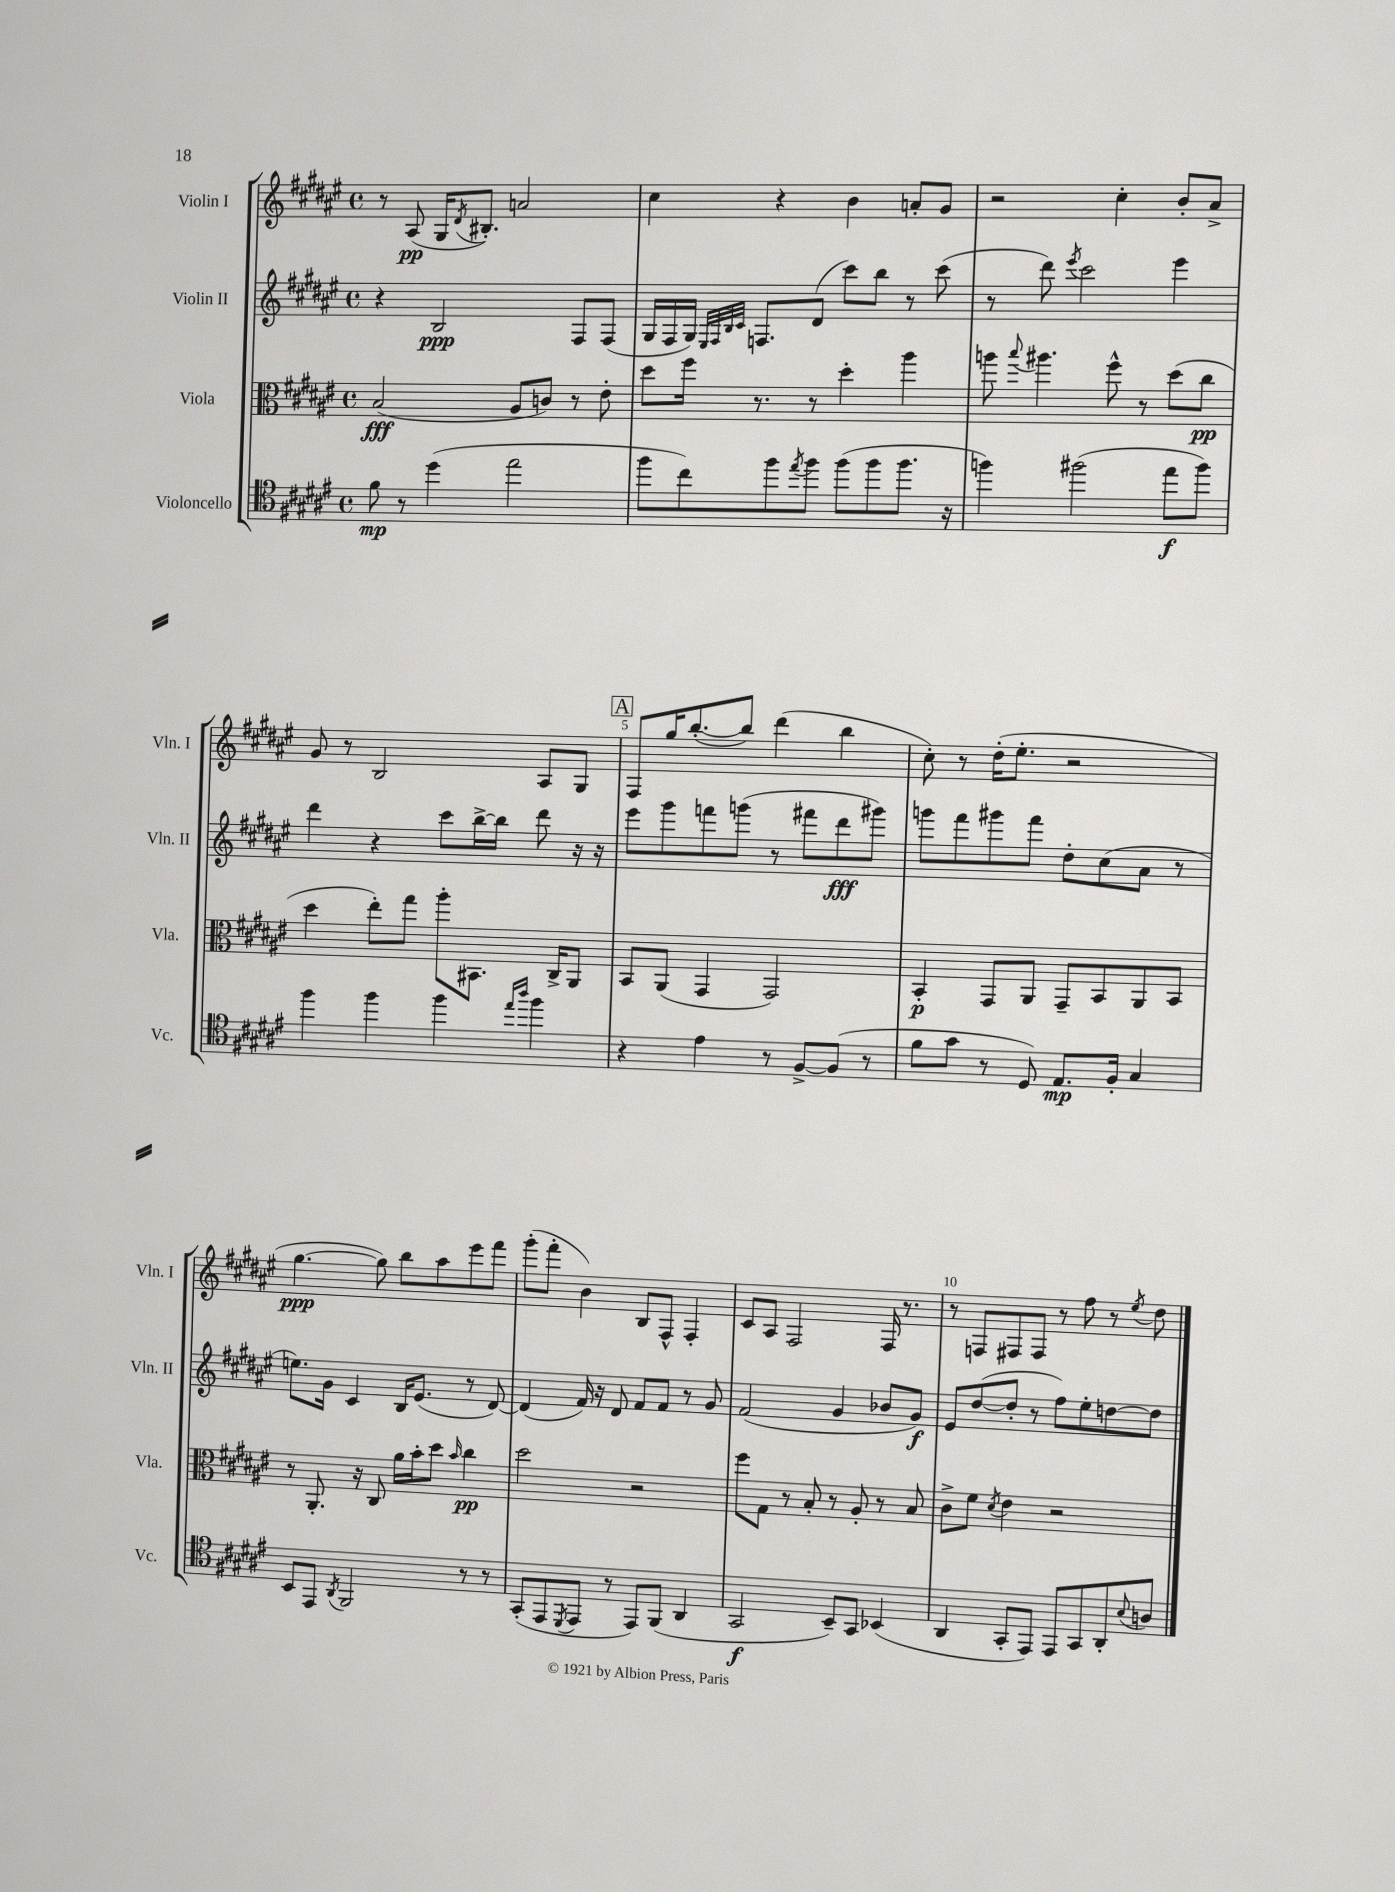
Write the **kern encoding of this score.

**kern	**kern	**kern	**kern
*staff4	*staff3	*staff2	*staff1
*clefC4	*clefC3	*clefG2	*clefG2
*k[f#c#g#d#a#e#]	*k[f#c#g#d#a#e#]	*k[f#c#g#d#a#e#]	*k[f#c#g#d#a#e#]
*M4/4	*M4/4	*M4/4	*M4/4
*met(c)	*met(c)	*met(c)	*met(c)
8f#	(2B	4r	8r
8r	.	.	(8A#
(4dd#	.	2B	16G#
.	.	.	8qd#
.	.	.	8.B#')
2ee#	8A#	.	2a
.	8c)	.	.
.	8r	8F#	.
.	8e#'	(8F#	.
=	=	=	=
8ff#	8dd#	16G#	4cc#
.	.	16F#	.
8cc#)	16ff#	16G#)	.
.	.	32qqE#	.
.	.	32qqF#	.
.	.	32qqB	.
.	.	32qqc#	.
.	8.r	8.F	.
8ff#	.	.	4r
8qee#	.	.	.
8ff#	8r	(8d#	.
(8ff#	4dd#'	8ccc#)	4b
8ff#	.	8bb	.
8.ff#	4aa#	8r	8a'
.	.	(8ccc#	8g#
16r	.	.	.
=	=	=	=
4ff)	8aa	8r	2r
.	8qqbb	.	.
.	4.aa#	8ddd#)	.
.	.	8qeee#	.
(2ff#	.	2ccc#	.
.	8ff#^^	.	4cc#'
.	8r	.	.
8ee#	(8dd#	4eee#	8b'
8ff#)	8cc#	.	8a#^
=	=	=	=
4ff#	4dd#	4ddd#	8g#
.	.	.	8r
4ff#	8ee#')	4r	2B
.	8gg#	.	.
4ff#	8aa#'	8ccc#	.
.	8.BB#	[16bb^	.
.	.	16bb]	.
16qqee#	.	.	.
16qqaa#	.	.	.
4ff#	.	8ddd#	8A#
.	16C#^	.	.
.	8AA#	16r	8G#
.	.	16r	.
=	=	=	=
4r	8BB	8eee#	8F#
.	(8AA#	8ggg#	16gg#
.	.	.	([8.bb'
4e#	4GG#	8fff	.
.	.	(8ggg	8bb])
8r	2GG#)	8r	(4ddd#
[8F#^	.	8fff#	.
(8F#]	.	8ddd#	4bb
8r	.	8ggg#)	.
=	=	=	=
8f#	4BB'	8ggg	8cc#')
8g#	.	8fff#	8r
8r	8GG#	8ggg#	(16dd#'
.	.	.	8.ee#'
8D#)	8AA#	8fff#	.
8.E#	8GG#~	8dd#'	2r
.	8BB	(8cc#	.
16F#'	.	.	.
4G#	8AA#	8a#	.
.	8BB	8r	.
=	=	=	=
8BB	8r	8.ee)	[4.gg#
8EE#	8.AA#'	.	.
.	.	16g#	.
8qAA#	.	.	.
2FF#	.	4c#	.
.	16r	.	.
.	8C#	.	8gg#])
.	16a#	16B	8bb
.	16b'	(8.e#	.
.	8dd#	.	8aa#
.	16qqb	.	.
8r	4cc#	8r	8eee#
8r	.	[8d#)	8fff#
=	=	=	=
(8GG#'	2dd#	(4d#]	(8ggg#'
8EE#	.	.	8fff#'
8qDD#	.	.	.
8EE#	.	16f#)	4b)
.	.	16r	.
8r	.	8d#	.
8EE#)	2r	8f#	8B
(8FF#	.	8f#	8F#^^
4AA#	.	8r	4F#'
.	.	8g#	.
=	=	=	=
2GG#	8ff#	(2f#	8c#
.	8G#	.	8A#
.	8r	.	2F#
.	8B'	.	.
8BB~)	8r	4g#	.
8GG#	8A#'	.	.
(4BB-	8r	8b-	16F#
.	.	.	8.r
.	8B	8g#)	.
=	=	=	=
4AA#	8c#^	8e#	8r
.	8f#	([8dd#	8F
.	8qd#	.	.
8GG#'	4e#	8dd#']	8F#
8EE#)	.	8r	8F#
8EE#	2r	8ff#)	8r
8GG#	.	8ee#'	8ff#
8AA#'	.	[8dd	8r
8qqB	.	.	8qee#
8A	.	8dd]	8dd#
==	==	==	==
*-	*-	*-	*-
